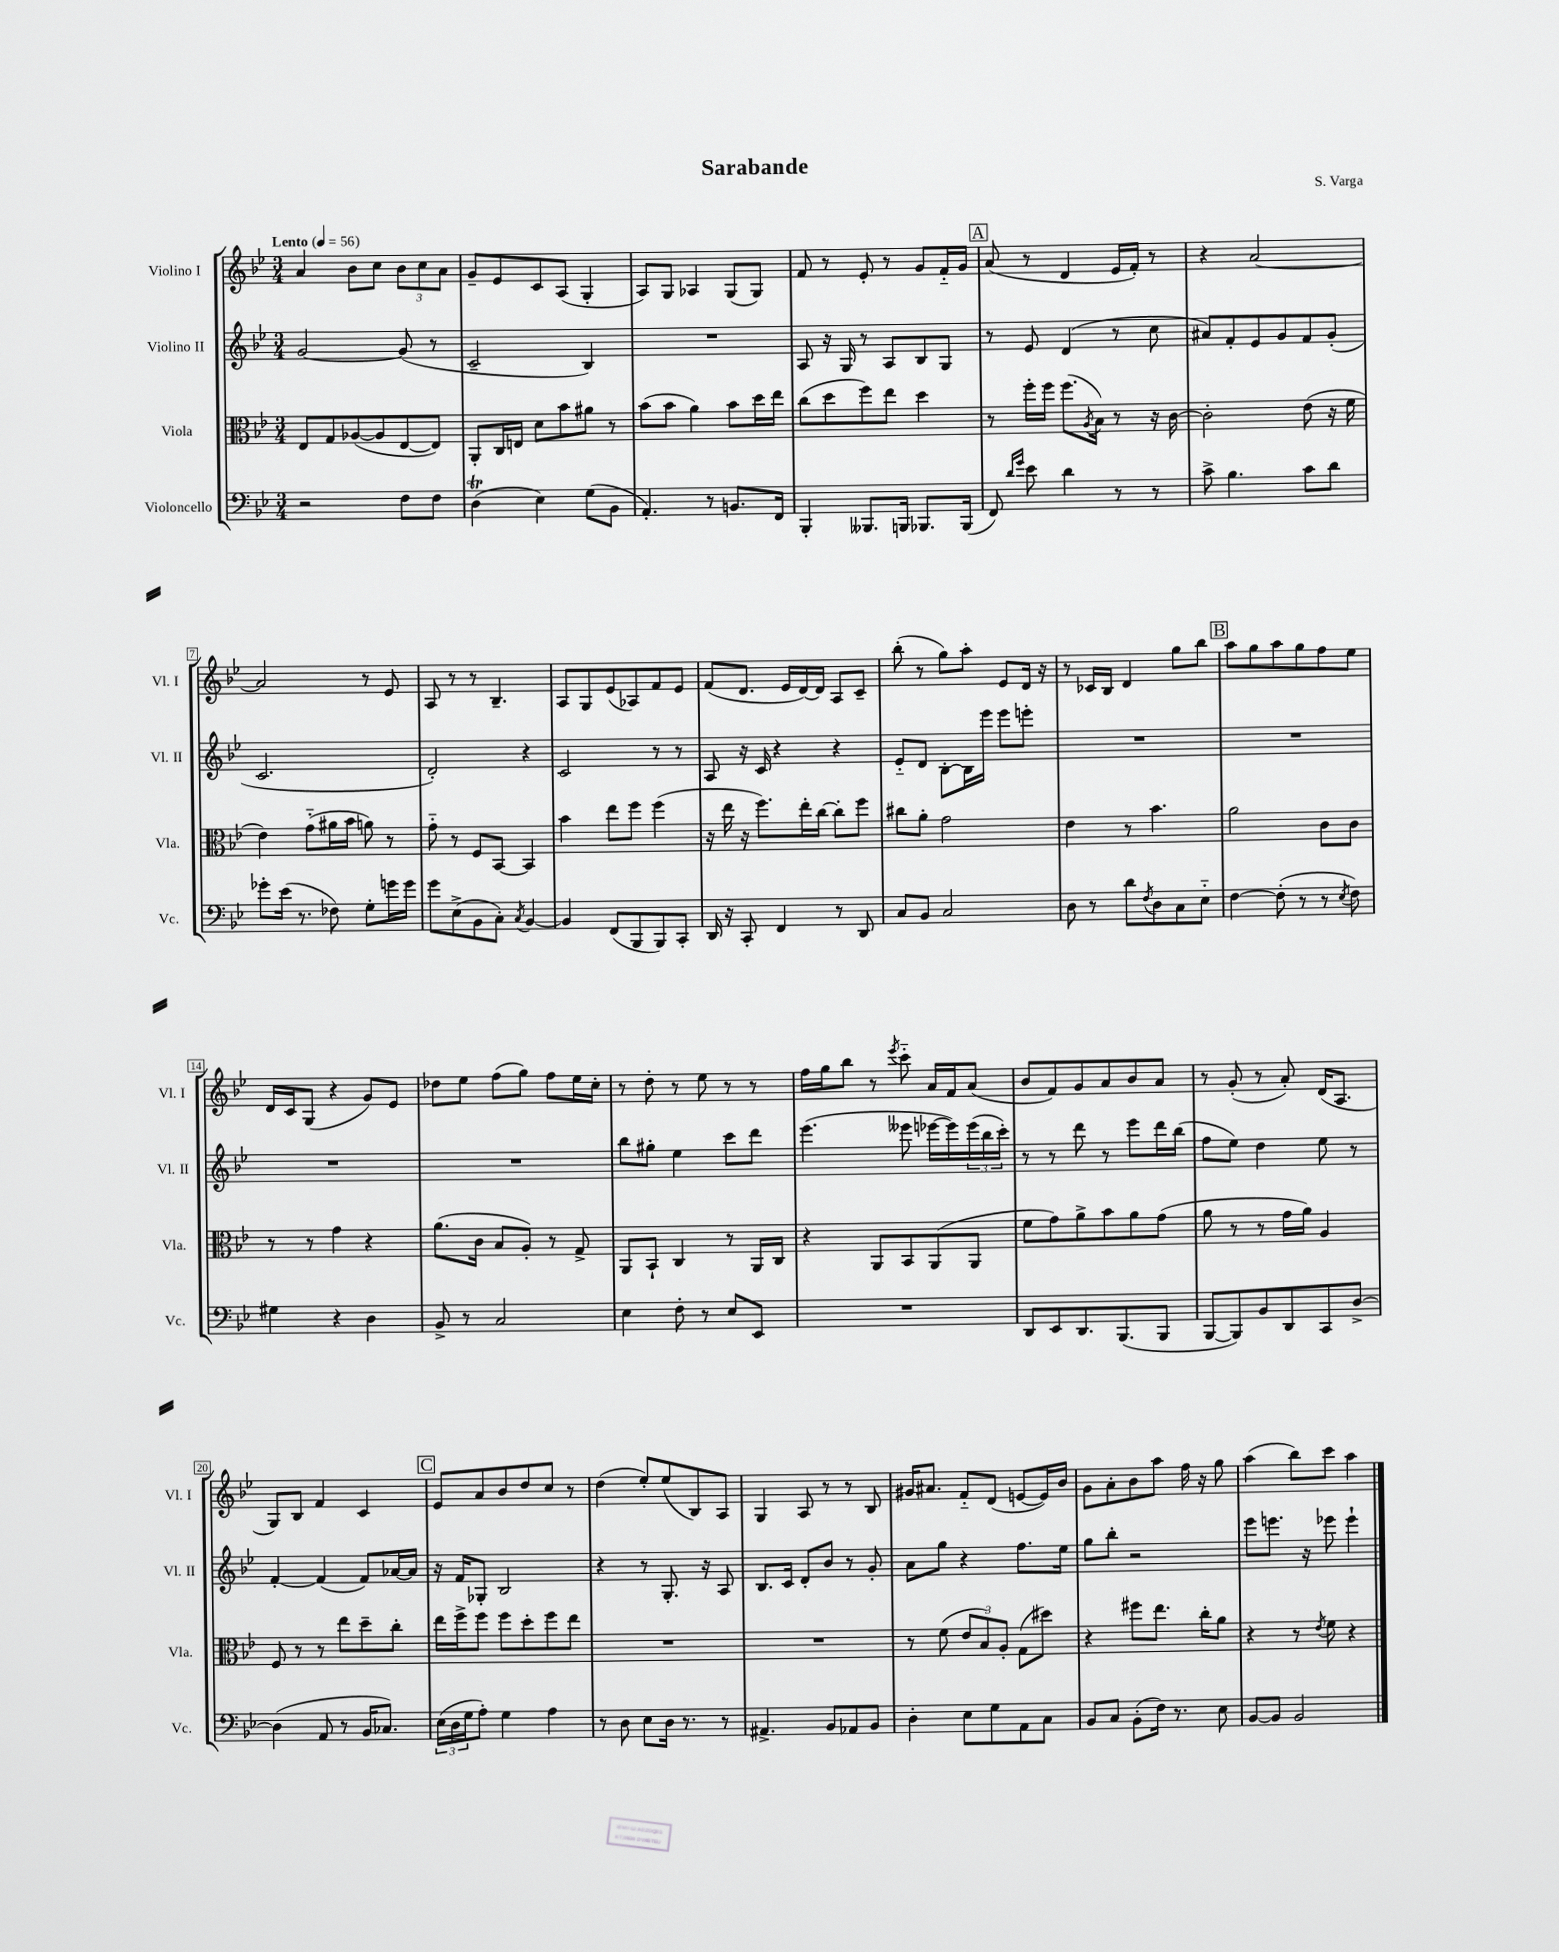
\header { title = "Sarabande" composer = "S. Varga" }
<<
\new StaffGroup <<
\new Staff = "s0" \with { instrumentName = "Violino I" shortInstrumentName = "Vl. I" } {
    \clef treble \key bes \major \numericTimeSignature \time 3/4 \tempo "Lento" 4 = 56
    a'4 bes'8 c''8 \tuplet 3/2 { bes'8 c''8 a'8 } |
    g'8-- ees'8 c'8 a8( g4-. |
    a8) g8 aes4 g8( g8) |
    f'8 r8 ees'8-. r8 g'8 f'16-_ g'16 |
    \mark \markup { \box "A" } a'8( r8 d'4 ees'16 f'16-.) r8 |
    r4 a'2~ |
    a'2 r8 ees'8 |
    a8 r8 r8 bes4.-- |
    a8 g8 ees'8( aes8) f'8 ees'8 |
    f'8( d'8. ees'16 d'16~) d'16 a8 c'8-- |
    bes''8-.( r8 g''8) a''8-. ees'8 d'16 r16 |
    r8 ces'16 bes16 d'4 g''8 bes''8 |
    \mark \markup { \box "B" } a''8 g''8 a''8 g''8 f''8 ees''8 |
    d'16 c'16 g8( r4 g'8) ees'8 |
    des''8 ees''8 f''8( g''8) f''8 ees''16 c''16-. |
    r8 d''8-. r8 ees''8 r8 r8 |
    f''16 g''16 bes''8 r8 \acciaccatura { ees'''8 } c'''8-_ a'16 f'16 a'8( |
    bes'8 f'8) g'8 a'8 bes'8 a'8 |
    r8 g'8-.( r8 a'8-.) d'16( a8. |
    g8) bes8 f'4 c'4 |
    \mark \markup { \box "C" } ees'8 a'8 bes'8 d''8 c''8 r8 |
    d''4( ees''8-.) ees''8( bes8) a8 |
    g4 a8 r8 r8 bes8 |
    gis'16 ais'8. f'8-_ d'8( e'8~ e'16) bes'16 |
    g'8 a'8-. bes'8 a''8 f''16 r16 g''8 |
    a''4( bes''8) c'''8 a''4 \bar "|." |
}
\new Staff = "s1" \with { instrumentName = "Violino II" shortInstrumentName = "Vl. II" } {
    \clef treble \key bes \major \numericTimeSignature \time 3/4
    g'2~ g'8( r8 |
    c'2-- bes4) |
    R2. |
    a8 r16 g16 r8 a8 bes8 g8 |
    \mark \markup { \box "A" } r8 ees'8 d'4( r8 c''8 |
    ais'8) f'8-. ees'8 g'8 f'8 g'8-.( |
    c'2. |
    d'2-.) r4 |
    c'2 r8 r8 |
    a8 r16 c'16 r4 r4 |
    ees'8-_ d'8 bes8~-. bes16 ees'''16 ees'''8 e'''8-. |
    R2. |
    \mark \markup { \box "B" } R2. |
    R2. |
    R2. |
    bes''8 gis''8-. ees''4 c'''8 d'''8 |
    ees'''4.( eeses'''8 ees'''16~ ees'''16) \tuplet 3/2 { ees'''16( bes''16 c'''16-.) } |
    r8 r8 d'''8 r8 ees'''8 d'''16 bes''16( |
    f''8 ees''8) d''4 ees''8 r8 |
    f'4~-. f'4( f'8) aes'16~ aes'16 |
    \mark \markup { \box "C" } r16 f'16 ges8-. bes2 |
    r4 r8 g8.-. r16 a8 |
    bes8. c'16 d'8-. bes'8 r8 g'8-. |
    a'8 g''8 r4 f''8. ees''16 |
    g''8 bes''8-. r2 |
    ees'''8 e'''8. r16 ees'''8 ees'''4-! \bar "|." |
}
\new Staff = "s2" \with { instrumentName = "Viola" shortInstrumentName = "Vla." } {
    \clef alto \key bes \major \numericTimeSignature \time 3/4
    ees8 g8 aes8~( aes8 ees8~ ees8) |
    a,8-. c16 e16 d'8 bes'8 ais'8 r8 |
    bes'8( bes'8 a'4) bes'8 d''16 ees''16 |
    c''8( d''8 f''8) ees''8 d''4 |
    \mark \markup { \box "A" } r8 f''16-. f''16 f''8.( \acciaccatura { a8 } bes16) r8 r16 c'16~ |
    c'2-. ees'8( r16 f'16 |
    ees'4) g'8-_( ais'16 bes'16 a'8) r8 |
    g'8-_ r8 f8 bes,8~ bes,4 |
    bes'4 ees''8 f''8 f''4( |
    r16 ees''16 r16 f''8.) ees''16-. c''16~ c''8-. f''8 |
    cis''8 a'8-. g'2 |
    ees'4 r8 bes'4. |
    \mark \markup { \box "B" } a'2 c'8 c'8 |
    r8 r8 g'4 r4 |
    a'8.( c'16 bes8 a8-.) r8 g8-> |
    a,8 bes,8-! c4 r8 a,16 c16 |
    r4 a,8 bes,8 a,8( a,8 |
    f'8 g'8) a'8-> bes'8 a'8 g'8( |
    a'8 r8 r8 g'16 a'16) a4 |
    f8 r8 r8 ees''8 d''8-- c''8-. |
    \mark \markup { \box "C" } ees''16 f''16-> f''8 f''8 d''8-. f''8 ees''8 |
    R2. |
    R2. |
    r8 f'8( \tuplet 3/2 { ees'8 bes8) a8-. } g8( dis''8) |
    r4 fis''8 ees''8. c''16-. a'8 |
    r4 r8 \acciaccatura { ees'8 } f'8 r4 \bar "|." |
}
\new Staff = "s3" \with { instrumentName = "Violoncello" shortInstrumentName = "Vc." } {
    \clef bass \key bes \major \numericTimeSignature \time 3/4
    r2 f8 f8 |
    d4\trill( ees4) g8( bes,8 |
    a,4.-.) r8 b,8. f,16 |
    bes,,4-. beses,,8. b,,16 bes,,8. bes,,16( |
    \mark \markup { \box "A" } f,8) \grace { d'16 g'16 } ees'8 d'4 r8 r8 |
    c'8-> bes4. c'8 d'8 |
    ges'8-. ees'16( r8. fes8) g8-. g'16 g'16 |
    g'8 ees8->( bes,8 c8-.) \acciaccatura { c8 } bes,4~ |
    bes,4 f,8( bes,,8 bes,,8) c,8-. |
    d,16 r16 c,8-. f,4 r8 d,8 |
    c8 bes,8 c2 |
    d8 r8 d'8 \acciaccatura { f8 } d8 c8 ees8-_ |
    \mark \markup { \box "B" } f4~ f8-.( r8 r8 \acciaccatura { ees8 } f8) |
    gis4 r4 d4 |
    bes,8-> r8 c2 |
    ees4 f8-. r8 ees8 ees,8 |
    R2. |
    d,8 ees,8 d,8. bes,,8.( bes,,8 |
    bes,,8~ bes,,8) bes,8 d,8 c,8 d8~-> |
    d4( a,8 r8 bes,16 ces8.) |
    \mark \markup { \box "C" } \tuplet 3/2 { ees16( d16 g16 } a8-.) g4 a4 |
    r8 d8 ees8 d16 r8. r8 |
    ais,4.-> bes,8 aes,8 bes,8 |
    d4-. ees8 g8 a,8 c8 |
    bes,8 c8 bes,8-.( f16) r8. ees8 |
    bes,8~ bes,8 bes,2 \bar "|." |
}
>>
>>
\layout { \context { \Score \override BarNumber.stencil = #(make-stencil-boxer 0.1 0.3 ly:text-interface::print) } }
